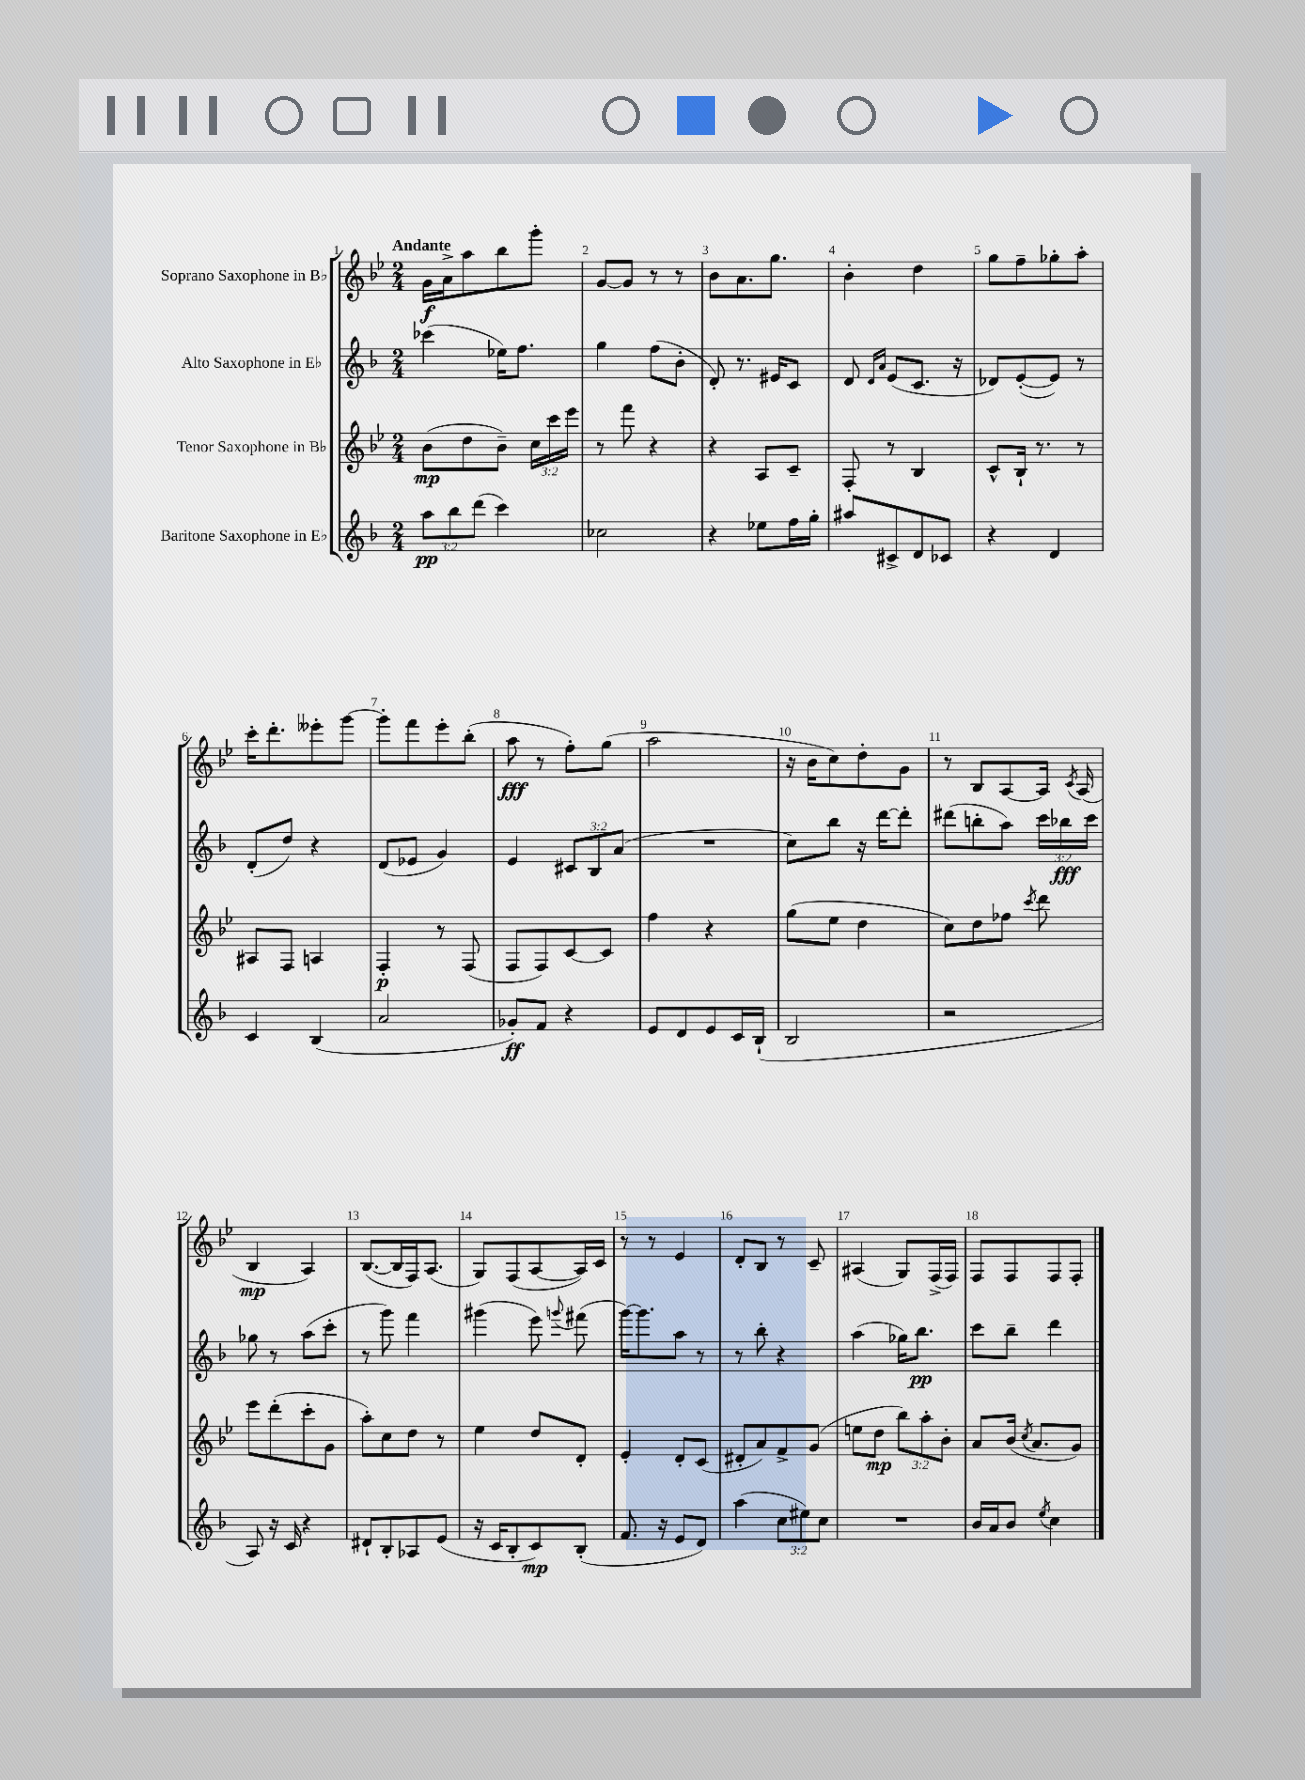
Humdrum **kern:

**kern	**kern	**kern	**kern
*staff4	*staff3	*staff2	*staff1
*clefG2	*clefG2	*clefG2	*clefG2
*k[b-]	*k[b-e-]	*k[b-]	*k[b-e-]
*M2/4	*M2/4	*M2/4	*M2/4
12aa	(8b-	(4ccc-	16g
.	.	.	16a^
12bb-	.	.	.
.	8dd	.	8aa
(12ddd	.	.	.
4ccc)	8b-~)	16ee-)	8bb-
.	.	8.ff	.
.	24cc	.	8ggg'
.	24ccc	.	.
.	24eee-	.	.
=	=	=	=
2cc-	8r	4gg	[8g
.	8fff	.	8g]
.	4r	(8ff	8r
.	.	8b-'	8r
=	=	=	=
4r	4r	8d')	8b-
.	.	8.r	8.a
8ee-	8A	.	.
.	.	16e#	8.gg
16ff	8c~	8c	.
16gg'	.	.	.
=	=	=	=
8aa#	8F'	8d	4b-'
.	.	16qqd	.
.	.	16qqa	.
8c#^	8r	(8e	.
8d	4B-	8.c	4dd
8c-	.	.	.
.	.	16r	.
=	=	=	=
4r	8c^^	8d-)	8gg
.	16B-`	([8e'	8ff~
.	8.r	.	.
4d	.	8e])	8gg-'
.	8r	8r	8aa'
=	=	=	=
4c	8A#	(8d'	16ccc'
.	.	.	8.ddd'
.	8F	8dd)	.
(4B-	4A	4r	8eee--'
.	.	.	[8ggg
=	=	=	=
2a	4F'	(8d	8ggg']
.	.	8e-	8fff
.	8r	4g)	8eee-'
.	(8F	.	(8bb-'
=	=	=	=
8g-')	8F	4e	8aa
8f	8F)	.	8r
4r	[8c	12c#	8ff')
.	.	12B-	.
.	8c]	.	(8gg
.	.	(12a	.
=	=	=	=
8e	4ff	2r	2aa
8d	.	.	.
8e	4r	.	.
16c	.	.	.
(16B-`	.	.	.
=	=	=	=
2B-	(8gg	8cc)	16r
.	.	.	16b-
.	8ee-	8bb-	8cc)
.	4dd	16r	8dd'
.	.	[16ddd	.
.	.	8ddd']	8g
=	=	=	=
2r	8cc)	(8ddd#	8r
.	8dd	8bb'	8B-
.	8ff-	8aa)	[8A
.	8qccc	.	.
.	8ddd	24ccc	16A]
.	.	24bb-	.
.	.	.	8qc
.	.	.	(16A
.	.	24ccc	.
=	=	=	=
8A)	8eee-	8gg-	4B-
16r	(8ddd'	8r	.
16c	.	.	.
4r	8ccc'	(8aa	4A)
.	8g	8ccc'	.
=	=	=	=
8d#`	8aa')	8r	([8.B-
8B-'	8cc	8ggg)	.
.	.	.	16B-]
8A-	8dd	4fff	16F)
.	.	.	(8.A
(8e	8r	.	.
=	=	=	=
16r	4ee-	(4ggg#	8G)
16c	.	.	.
8B-'	.	.	(8F
8c)	8dd	8eee)	[8A
.	.	8qqggg	.
(8B-'	8d'	(8fff#	16A])
.	.	.	16c
=	=	=	=
8.f	4e-'	[16ggg)	8r
.	.	8.ggg]	.
.	.	.	8r
16r	.	.	.
8e	8d'	8aa	4e-
8d)	(8c	8r	.
=	=	=	=
(4aa	8d#'	8r	8d'
.	8a)	8bb-'	8B-
12cc	8f^	4r	8r
12ee#)	.	.	.
.	(8g	.	8c~
12cc	.	.	.
=	=	=	=
2r	8ee	(4aa	(4A#
.	8dd	.	.
.	12bb-)	16gg-)	8G)
.	.	8.bb-	.
.	12aa'	.	.
.	.	.	(16F^
.	12b-'	.	.
.	.	.	16F)
=	=	=	=
16b-	8a	8ccc	8F
16a	.	.	.
8b-	(16b-	8bb-~	8F
.	8qcc	.	.
.	8.a	.	.
8qee	.	.	.
4cc	.	4ddd	8F
.	8g)	.	8F'
==	==	==	==
*-	*-	*-	*-
